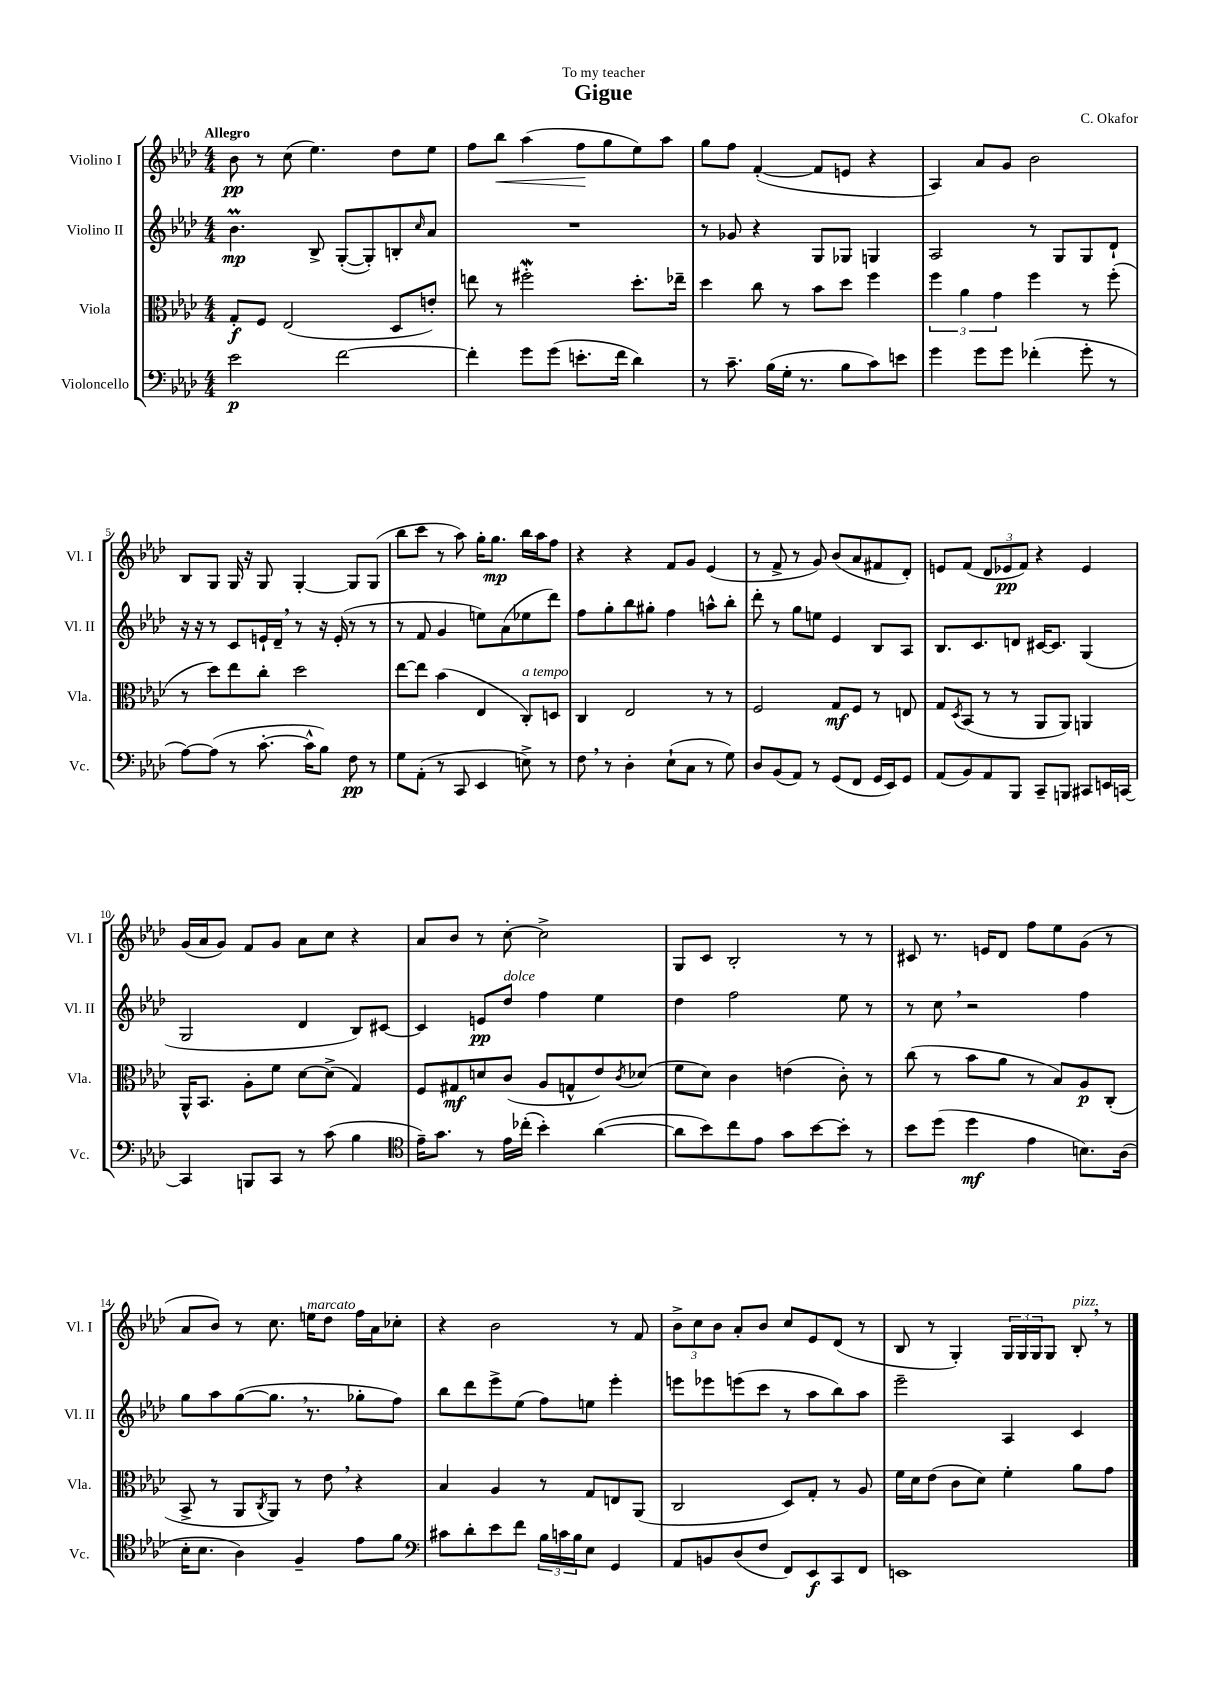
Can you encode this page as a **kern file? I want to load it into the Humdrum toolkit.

**kern	**dynam	**kern	**dynam	**kern	**dynam	**kern	**dynam
*part4	*part4	*part3	*part3	*part2	*part2	*part1	*part1
*staff4	*staff4	*staff3	*staff3	*staff2	*staff2	*staff1	*staff1
*I"Violoncello	*	*I"Viola	*	*I"Violino II	*	*I"Violino I	*
*I'Vc.	*	*I'Vla.	*	*I'Vl. II	*	*I'Vl. I	*
*clefF4	*	*clefC3	*	*clefG2	*	*clefG2	*
*k[b-e-a-d-]	*	*k[b-e-a-d-]	*	*k[b-e-a-d-]	*	*k[b-e-a-d-]	*
*M4/4	*	*M4/4	*	*M4/4	*	*M4/4	*
=1	=1	=1	=1	=1	=1	=1	=1
!	!	!	!	!	!	!LO:TX:a:B:t=Allegro	!
2e-\	p	8G'/L	f	4.b-M\	mp	8b-\	pp
.	.	8F/J	.	.	.	8r	.
.	.	(2E-/	.	.	.	(8cc\	.
.	.	.	.	8B-^/	.	4.ee-\)	.
[2f\	.	.	.	([8G'/L	.	.	.
.	.	.	.	8G'/])	.	.	.
.	.	8D-/L	.	8Bn'/	.	8dd-\L	.
.	.	.	.	16qqcc/	.	.	.
.	.	8en'/J)	.	8a-/J	.	8ee-\J	.
=2	=2	=2	=2	=2	=2	=2	=2
4f'\]	.	8een\	.	1r	.	8ff\L	.
!	!	!	!	!	!	!	!LO:HP:b
.	.	8r	.	.	.	8bb-\J	<
8g\L	.	2ff#XW'\	.	.	.	(4aa-\	.
(8g\J	.	.	.	.	.	.	.
8.en'\L	.	.	.	.	.	8ff\L	.
.	.	.	.	.	.	8gg\	[
16f\Jk	.	.	.	.	.	.	.
4d-\)	.	8.dd-'\L	.	.	.	8ee-\)	.
.	.	.	.	.	.	8aa-\J	.
.	.	16ee-X~\Jk	.	.	.	.	.
=3	=3	=3	=3	=3	=3	=3	=3
8r	.	4dd-\	.	8r	.	8gg\L	.
8.c~\	.	.	.	8g-X/	.	8ff\J	.
.	.	8cc\	.	4r	.	([4f'/	.
(16B-\LL	.	.	.	.	.	.	.
16G'\JJ	.	8r	.	.	.	.	.
8.r	.	.	.	.	.	.	.
.	.	8b-\L	.	8G/L	.	8f/L]	.
8B-\L	.	8dd-\J	.	8G-X/J	.	8en/J	.
8c\)	.	4ff\	.	4Gn/	.	4r	.
8en\J	.	.	.	.	.	.	.
=4	=4	=4	=4	=4	=4	=4	=4
4g\	.	6ff\	.	2A-/	.	4A-/)	.
.	.	6a-\	.	.	.	.	.
8g\L	.	.	.	.	.	8a-/L	.
.	.	6g\	.	.	.	.	.
8g\J	.	.	.	.	.	8g/J	.
(4f-X'\	.	4ff\	.	8r	.	2b-\	.
.	.	.	.	8G/L	.	.	.
8g'\	.	8r	.	8G/	.	.	.
8r	.	(8ff'\	.	8d-`/J	.	.	.
!!LO:LB:g=z
=5	=5	=5	=5	=5	=5	=5	=5
[8A-\L)	.	8r	.	16r	.	8B-/L	.
.	.	.	.	16r	.	.	.
(8A-\J]	.	8dd-\L)	.	8r	.	8G/J	.
8r	.	8ee-\	.	8c/L	.	16G/	.
.	.	.	.	.	.	16r	.
[8.c'\	.	8cc'\J	.	16en`/L	.	8G/	.
.	.	.	.	16d-~,/JJ	.	.	.
.	.	2dd-\	.	8r	.	[4G'/	.
16c^^\KL]	.	.	.	.	.	.	.
8B-\J)	.	.	.	16r	.	.	.
.	.	.	.	(16e'/	.	.	.
8F\	pp	.	.	8r	.	8G/L]	.
8r	.	.	.	8r	.	(8G/J	.
=6	=6	=6	=6	=6	=6	=6	=6
8G\L	.	[8ee-\L	.	8r	.	8bb-\L	.
(8AA-'\J	.	8ee-\J]	.	8f/	.	8ccc\J	.
8r	.	(4b-\	.	4g/	.	8r	.
8CC/	.	.	.	.	.	8aa-\)	.
4EE-/	.	4E-/	.	8een\L)	.	16gg'\KL	.
.	.	.	.	.	.	8.gg\J	mp
.	.	.	.	(8a-\	.	.	.
!	!	!LO:TX:a:i:t=a tempo	!	!	!	!	!
8En^\)	.	8C'/L)	.	8ee-X\	.	16bb-\LL	.
.	.	.	.	.	.	16aa-\J	.
8r	.	8Dn/J	.	8ddd-\J)	.	8ff\J	.
=7	=7	=7	=7	=7	=7	=7	=7
8F,\	.	4C/	.	8ff\L	.	4r	.
8r	.	.	.	8gg'\	.	.	.
4D-'\	.	2E-/	.	8bb-\	.	4r	.
.	.	.	.	8gg#X'\J	.	.	.
(8E-`\L	.	.	.	4ff\	.	8f/L	.
8C\J	.	.	.	.	.	8g/J	.
8r	.	8r	.	8aan^^\L	.	(4e-/	.
8G\)	.	8r	.	8bb-'\J	.	.	.
=8	=8	=8	=8	=8	=8	=8	=8
8D-/L	.	2F/	.	8ddd-'\	.	8r	.
(8BB-/	.	.	.	8r	.	8f^/	.
8AA-/J)	.	.	.	8gg\L	.	8r	.
8r	.	.	.	8een\J	.	8g/)	.
(8GG/L	.	8G/L	mf	4e-/	.	(8b-/L	.
8FF/J	.	8F/J	.	.	.	8a-/	.
16GG/LL	.	8r	.	8B-/L	.	8f#X/	.
16EE-/J)	.	.	.	.	.	.	.
8GG/J	.	8En/	.	8A-/J	.	8d-'/J)	.
=9	=9	=9	=9	=9	=9	=9	=9
(8AA-/L	.	8G/L	.	8.B-/L	.	8en/L	.
.	.	8qD-/	.	.	.	.	.
8BB-/)	.	(8BB-/J	.	.	.	(8f/J	.
.	.	.	.	8.c/	.	.	.
8AA-/	.	8r	.	.	.	12d-/L	.
.	.	.	.	.	.	12e-X/	pp
8BBB-/J	.	8r	.	8dn/J	.	.	.
.	.	.	.	.	.	12f/J)	.
8CC~/L	.	8AA-/L	.	[16c#X/KL	.	4r	.
.	.	.	.	8.c#/J]	.	.	.
8BBBn/J	.	8AA-/J)	.	.	.	.	.
8CC#X/L	.	4AAn/	.	(4G/	.	4e-/	.
16EEn/L	.	.	.	.	.	.	.
[16CCn/JJ	.	.	.	.	.	.	.
!!LO:LB:g=z
=10	=10	=10	=10	=10	=10	=10	=10
4CC/]	.	16AA-^^/KL	.	2G/	.	(16g/LL	.
.	.	8.BB-/J	.	.	.	16a-/J	.
.	.	.	.	.	.	8g/J)	.
8BBBn/L	.	8A-'\L	.	.	.	8f/L	.
8CC/J	.	8f\J	.	.	.	8g/J	.
8r	.	[8d-\L	.	4d-/	.	8a-\L	.
(8c\	.	(8d-^\J]	.	.	.	8cc\J	.
4B-\	.	4G/)	.	8B-/L)	.	4r	.
.	.	.	.	[8c#X/J	.	.	.
=11	=11	=11	=11	=11	=11	=11	=11
*clefC4	*	*	*	*	*	*	*
16e-~\KL)	.	8F/L	.	4c#/]	.	8a-/L	.
8.g\J	.	.	.	.	.	.	.
.	.	8G#X/	mf	.	.	8b-/J	.
8r	.	8dn/	.	8en/L	pp	8r	.
!	!	!	!	!LO:TX:a:i:t=dolce	!	!	!
16e-\LL	.	(8c/J	.	8dd-/J	.	[8cc'\	.
(16cc-X'\JJ	.	.	.	.	.	.	.
4b-'\)	.	8A-/L	.	4ff\	.	2cc^\]	.
.	.	8Gn^^/	.	.	.	.	.
([4a-\	.	8e-/)	.	4ee-\	.	.	.
.	.	8qc/	.	.	.	.	.
.	.	(8d-X/J	.	.	.	.	.
=12	=12	=12	=12	=12	=12	=12	=12
8a-\L]	.	8f\L	.	4dd-\	.	8G/L	.
8b-\)	.	8d-\J)	.	.	.	8c/J	.
8cc\	.	4c\	.	2ff\	.	2B-'/	.
8e-\J	.	.	.	.	.	.	.
8g\L	.	(4en\	.	.	.	.	.
[8b-\	.	.	.	.	.	.	.
8b-'\J]	.	8c'\)	.	8ee-\	.	8r	.
8r	.	8r	.	8r	.	8r	.
=13	=13	=13	=13	=13	=13	=13	=13
8b-\L	.	(8cc\	.	8r	.	8c#X/	.
(8dd-\J	.	8r	.	8cc,\	.	8.r	.
4dd-\	mf	8b-\L	.	2r	.	.	.
.	.	.	.	.	.	16en/KL	.
.	.	8a-\J	.	.	.	8d-/J	.
4e-\	.	8r	.	.	.	8ff\L	.
.	.	8B-/L)	.	.	.	8ee-\	.
8.Bn\L)	.	8A-/	p	4ff\	.	(8g\J	.
.	.	(8C'/J	.	.	.	8r	.
(16A-\Jk	.	.	.	.	.	.	.
!!LO:LB:g=z
=14	=14	=14	=14	=14	=14	=14	=14
16B-'\KL	.	8BB-^/	.	8gg\L	.	8a-/L	.
8.B-\J	.	.	.	.	.	.	.
.	.	8r	.	8aa-\	.	8b-/J)	.
4A-\)	.	8AA-/L	.	([8gg\	.	8r	.
.	.	8qC/	.	.	.	.	.
.	.	8AA-/J)	.	8.gg,\J]	.	8.cc\	.
4F~/	.	8r	.	.	.	.	.
!	!	!	!	!	!	!LO:TX:a:i:t=marcato	!
.	.	.	.	8.r	.	16een\KL	.
.	.	8e-,\	.	.	.	8dd-\J	.
8e-\L	.	4r	.	8gg-X'\L	.	16ff\LL	.
.	.	.	.	.	.	16a-\J	.
8f\J	.	.	.	8ff\J)	.	8cc-X'\J	.
=15	=15	=15	=15	=15	=15	=15	=15
*clefF4	*	*	*	*	*	*	*
8c#X\L	.	4B-/	.	8bb-\L	.	4r	.
8d-'\	.	.	.	8ddd-\	.	.	.
8e-\	.	4A-/	.	8eee-^\	.	2b-\	.
8f\J	.	.	.	(8ee-\J	.	.	.
24B-\LL	.	8r	.	8ff\L)	.	.	.
24cn\	.	.	.	.	.	.	.
24B-\J	.	.	.	.	.	.	.
8E-\J	.	8G/L	.	8een\J	.	.	.
4GG/	.	8En/	.	4eee-'\	.	8r	.
.	.	(8AA-/J	.	.	.	8f/	.
=16	=16	=16	=16	=16	=16	=16	=16
8AA-/L	.	2C/	.	8eeen\L	.	12b-^\L	.
.	.	.	.	.	.	12cc\	.
8BBn/	.	.	.	8eee-X\	.	.	.
.	.	.	.	.	.	12b-\J	.
(8D-/	.	.	.	(8eeen\	.	8a-'/L	.
8F/J	.	.	.	8ccc\J	.	8b-/J	.
8FF/L)	.	8D-/L)	.	8r	.	8cc/L	.
8EE-/	f	8G'/J	.	8aa-\L	.	8e-/	.
8CC/	.	8r	.	8bb-\)	.	(8d-/J	.
8FF/J	.	8A-/	.	8aa-\J	.	8r	.
=17	=17	=17	=17	=17	=17	=17	=17
1EEn	.	16f\LL	.	2eee-~\	.	8B-/	.
.	.	16d-\J	.	.	.	.	.
.	.	(8e-\J	.	.	.	8r	.
.	.	8c\L	.	.	.	4G'/)	.
.	.	8d-\J)	.	.	.	.	.
.	.	4f'\	.	4A-/	.	24G/LL	.
.	.	.	.	.	.	24G/	.
.	.	.	.	.	.	24G/J	.
.	.	.	.	.	.	8G/J	.
!	!	!	!	!	!	!LO:TX:a:i:t=pizz.	!
.	.	8a-\L	.	4c/	.	8B-',/	.
.	.	8g\J	.	.	.	8r	.
==	==	==	==	==	==	==	==
*-	*-	*-	*-	*-	*-	*-	*-
